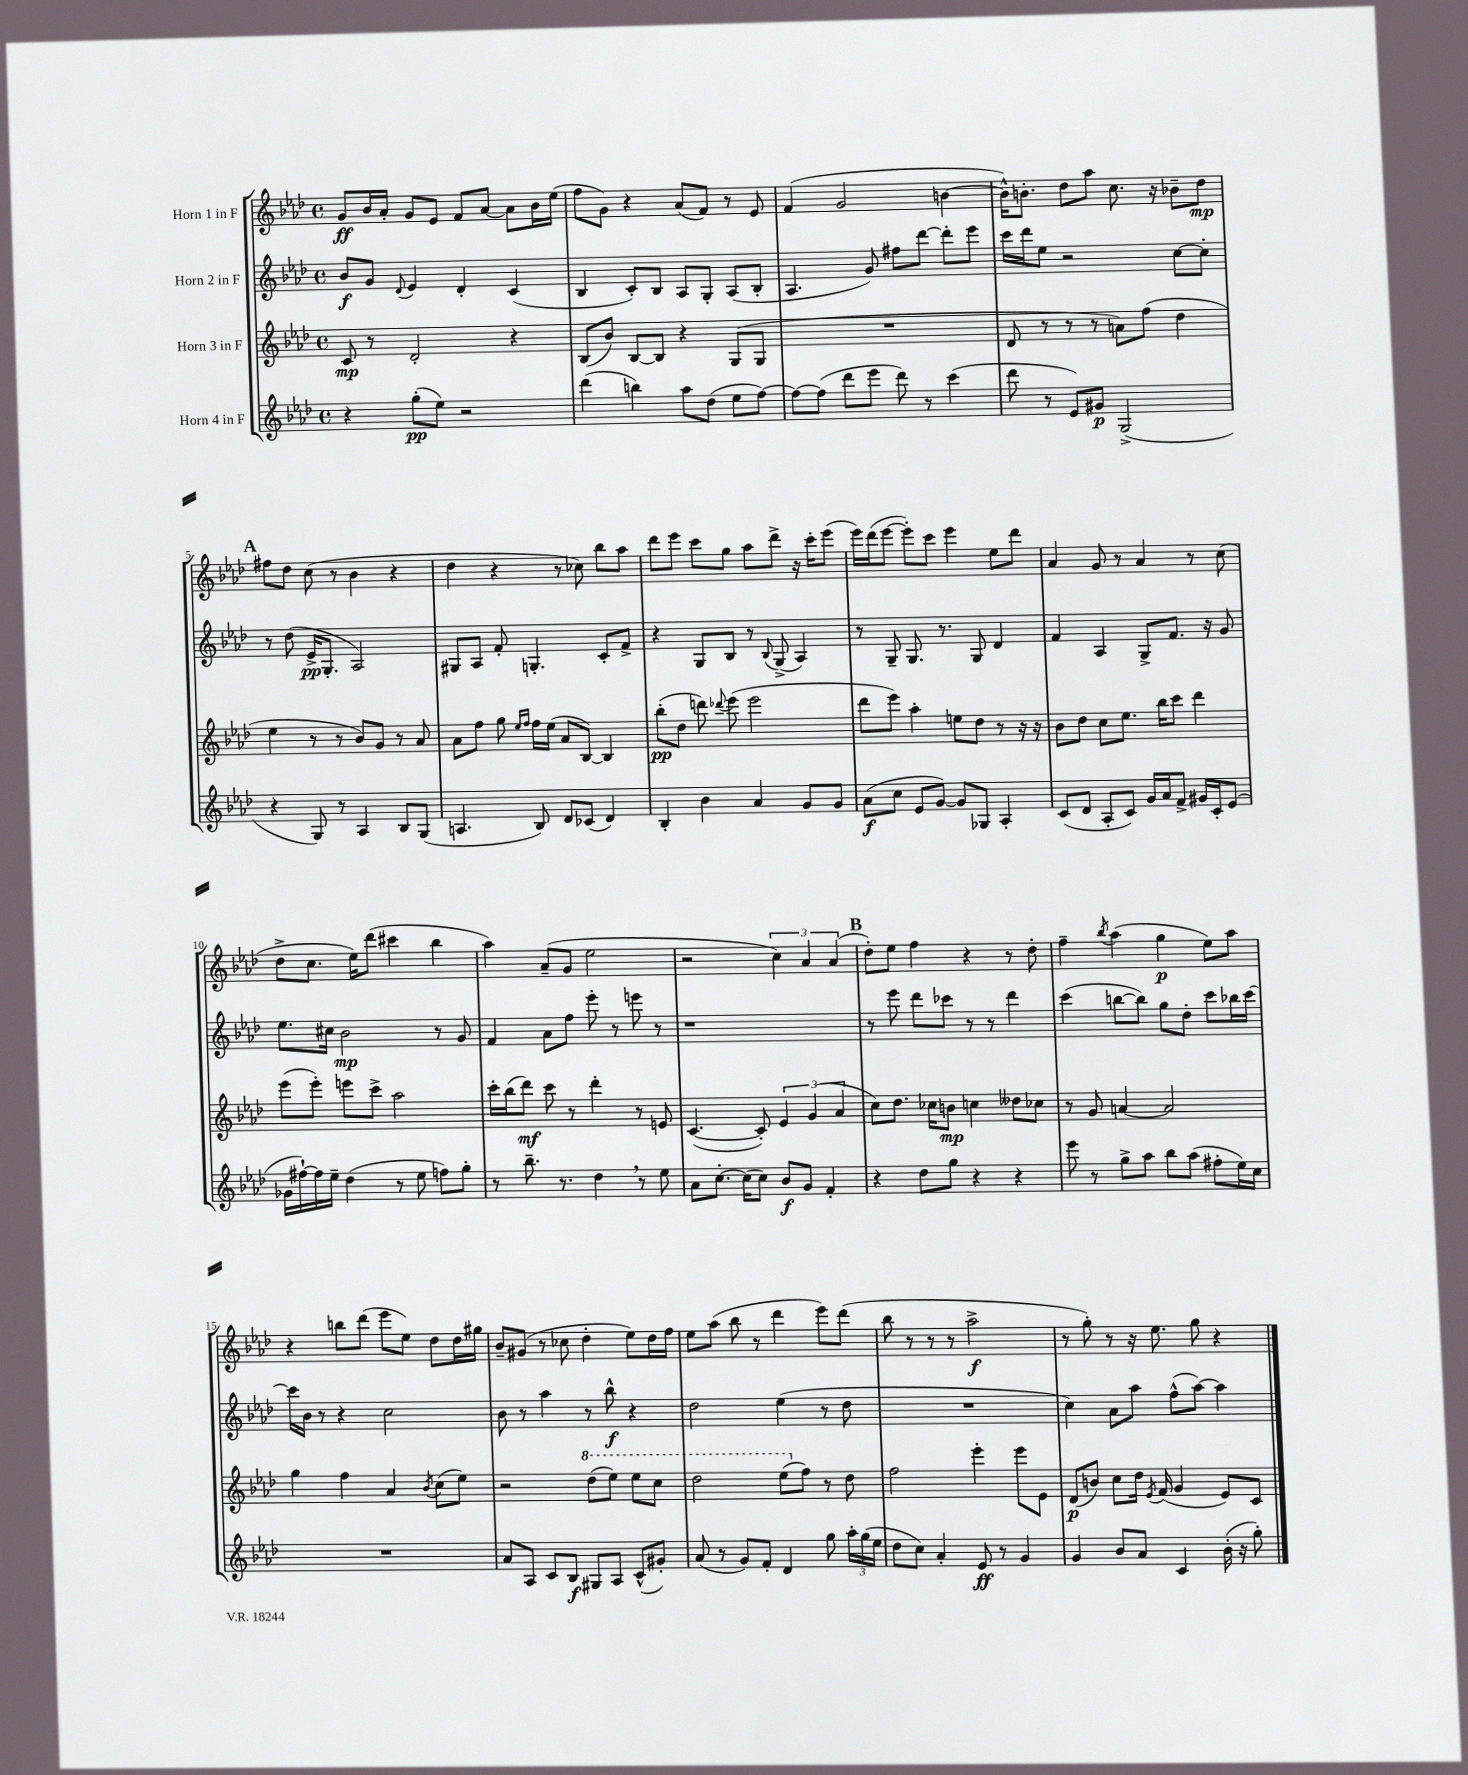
<<
\new StaffGroup <<
\new Staff = "s0" \with { instrumentName = "Horn 1 in F" } {
    \clef treble \key aes \major \defaultTimeSignature \time 4/4
    \autoBeamOff g'8[\ff bes'16 aes'16]-. g'8[ ees'8] f'8[ aes'8]~ aes'8[ bes'16 ees''16]( |
    f''8[ g'8]) r4 aes'8[( f'8]) r8 ees'8 |
    f'4( g'2 b'4~ |
    b'16[-^) b'8.]-. des''8[ aes''8] c''8. r16 bes'8[-- des''8]\mp |
    \mark \markup { \bold "A" } fis''8[ des''8] c''8( r8 bes'4 r4 |
    des''4 r4 r8 ces''8) bes''8[ aes''8] |
    des'''8[ ees'''8] c'''8[ g''8] aes''8[ des'''8]-> r16 c'''16[-. ees'''8]( |
    ees'''16[) des'''16( ees'''8]~ ees'''8[-.) c'''8] ees'''4 ees''8[ des'''8] |
    aes'4 g'8 r8 aes'4 r8 c''8( |
    des''8[-> c''8.] ees''16[) des'''8]( cis'''4 bes''4 |
    aes''4) aes'8[--( g'8] ees''2 |
    r2 \tuplet 3/2 { c''4) aes'4 aes'4( } |
    \mark \markup { \bold "B" } des''8[-.) ees''8] f''4 r4 r8 des''8-. |
    f''4-- \acciaccatura { bes''8 } aes''4( g''4\p ees''8[) aes''8] |
    r4 b''8[ des'''8]( ees'''8[ ees''8]) des''8[ des''16 gis''16] |
    bes'8[-- gis'8]( r8 ces''8 des''4-. ees''8[) des''16 f''16] |
    ees''8[ aes''8]( bes''8 r8 des'''4 ees'''8[) des'''8]( |
    bes''8 r8 r8 r8 aes''2->\f |
    r8 g''8-.) r8 r16 ees''8. g''8 r4 \bar "|." |
}
\new Staff = "s1" \with { instrumentName = "Horn 2 in F" } {
    \clef treble \key aes \major \defaultTimeSignature \time 4/4
    \autoBeamOff bes'8[\f g'8] \appoggiatura { des'8 } ees'4 des'4-. c'4( |
    bes4 c'8[-.) bes8] aes8[ g8]-. aes8[( bes8]-. |
    aes4. g'8) fis''8[ des'''8]~ des'''8[-. ees'''8] |
    c'''16[ des'''16 ees''8] r2 c''8[~ c''8]-. |
    \mark \markup { \bold "A" } r8 des''8( ees'16[->\pp g8.]-. aes2) |
    gis8[ aes8] f'8-. g4.-. c'8[-. f'8]-> |
    r4 g8[ bes8] r8 \appoggiatura { bes8 } g8->( aes4) |
    r8 g8-- g8. r8. g8 des'4 |
    f'4 aes4 g8[-> f'8.] r16 g'8 |
    ees''8.[ cis''16] bes'2\mp r8 g'8 |
    f'4 aes'8[ f''8] ees'''8-. r8 e'''8 r8 |
    r1 |
    \mark \markup { \bold "B" } r8 ees'''8 des'''8[ ces'''8] r8 r8 des'''4 |
    c'''4( b''8[~ b''8]) g''8[ des''8]-. c'''8[ bes''16 c'''16]~ |
    c'''16[ bes'16] r8 r4 c''2 |
    bes'8 r8 aes''4 r8 bes''8-^\f r4 |
    des''2 ees''4( r8 des''8 |
    R1 |
    c''4) aes'8[ aes''8] f''8[-^( aes''8]~) aes''4 \bar "|." |
}
\new Staff = "s2" \with { instrumentName = "Horn 3 in F" } {
    \clef treble \key aes \major \defaultTimeSignature \time 4/4
    \autoBeamOff c'8\mp r8 des'2-. r4 |
    bes8[( bes'8]) bes8[~ bes8] r4 g8[( g8] |
    R1 |
    des'8 r8 r8 r8 a'8[) f''8]( des''4 |
    \mark \markup { \bold "A" } ees''4 r8 r8 bes'8[) g'8] r8 aes'8 |
    aes'8[ f''8] g''8 \grace { ees''16[ f''16] } f''16[ ees''16]( aes'8[ bes8]~) bes4 |
    bes''8[-.\pp( des''8] d'''8) \appoggiatura { des'''8 } ees'''8( ees'''2 |
    des'''8[ ees'''8]) aes''4-. e''8[ des''8] r8 r16 r16 |
    bes'8[ des''8] c''8[ ees''8.] bes''16[ c'''8] des'''4 |
    ees'''8[( ees'''8]-.) e'''8[ c'''8]-> aes''2 |
    c'''16[-. bes''16( des'''8]\mf) c'''8 r8 des'''4-. r8 e'8 |
    c'4.~( c'8-.) \tuplet 3/2 { ees'4 g'4( aes'4 } |
    \mark \markup { \bold "B" } c''8[) des''8.] ces''16[ b'8]\mp c''4 deses''8[ ces''8] |
    r8 g'8 a'4~ a'2 |
    g''4 f''4 aes'4 \acciaccatura { bes'8 } c''8[( ees''8]) |
    r2 \ottava #1 des'''8[( ees'''8]) ees'''8[ c'''8] |
    des'''2 ees'''8[( \ottava #0 f''8]) r8 des''8 |
    f''2 ees'''4-. ees'''8[ ees'8] |
    des'8[\p( b'8]) c''8[ des''16] \acciaccatura { ees'8 } f'16( g'4 ees'8[) c'8] \bar "|." |
}
\new Staff = "s3" \with { instrumentName = "Horn 4 in F" } {
    \clef treble \key aes \major \defaultTimeSignature \time 4/4
    \autoBeamOff r4 g''8[-.\pp( ees''8]) r2 |
    des'''4( b''4) aes''8[ des''8]( ees''8[ f''8]~) |
    f''8[~ f''8]( des'''8[ ees'''8] des'''8) r8 c'''4( |
    des'''8 r8 ees'8[) gis'8]\p g2->( |
    \mark \markup { \bold "A" } r4 g8) r8 aes4 bes8[ g8]( |
    a4. bes8) des'8[ ces'8]( des'4) |
    bes4-. bes'4 aes'4 g'8[ g'8] |
    aes'8[\f( c''8] ees'8[ g'8]~) g'8[ ges8] aes4-. |
    c'8[( des'8] aes8[-. c'8]) g'16[ aes'16 f'8]-> gis'16[ c'16-. ees'8]( |
    ges'16[ fis''16~-!) fis''16 ees''16]-- des''4( r8 ees''8 f''8[) g''8]-. |
    r8 bes''8.-- r8. des''4 \breathe r8 ees''8 |
    aes'8[ c''8.]~-. c''16[( c''8]) bes'8[\f g'8] f'4-. |
    \mark \markup { \bold "B" } r4 des''8[ g''8] r4 r4 |
    ees'''8 r8 g''8[-> aes''8] bes''8[ aes''8]( fis''8[-. ees''16) c''16] |
    R1 |
    aes'8[ aes8] c'8[ bes8]\f gis8[ aes8] c'8[-^( gis'8]-.) |
    aes'8( r8 g'8[) f'8]-. des'4 g''8 \tuplet 3/2 { aes''16[-. g''16( ees''16] } |
    des''8[ c''8]) aes'4-. ees'8\ff r8 g'4 |
    g'4 bes'8[ aes'8] c'4 bes'16-.( r16 g''8-.) \bar "|." |
}
>>
>>
